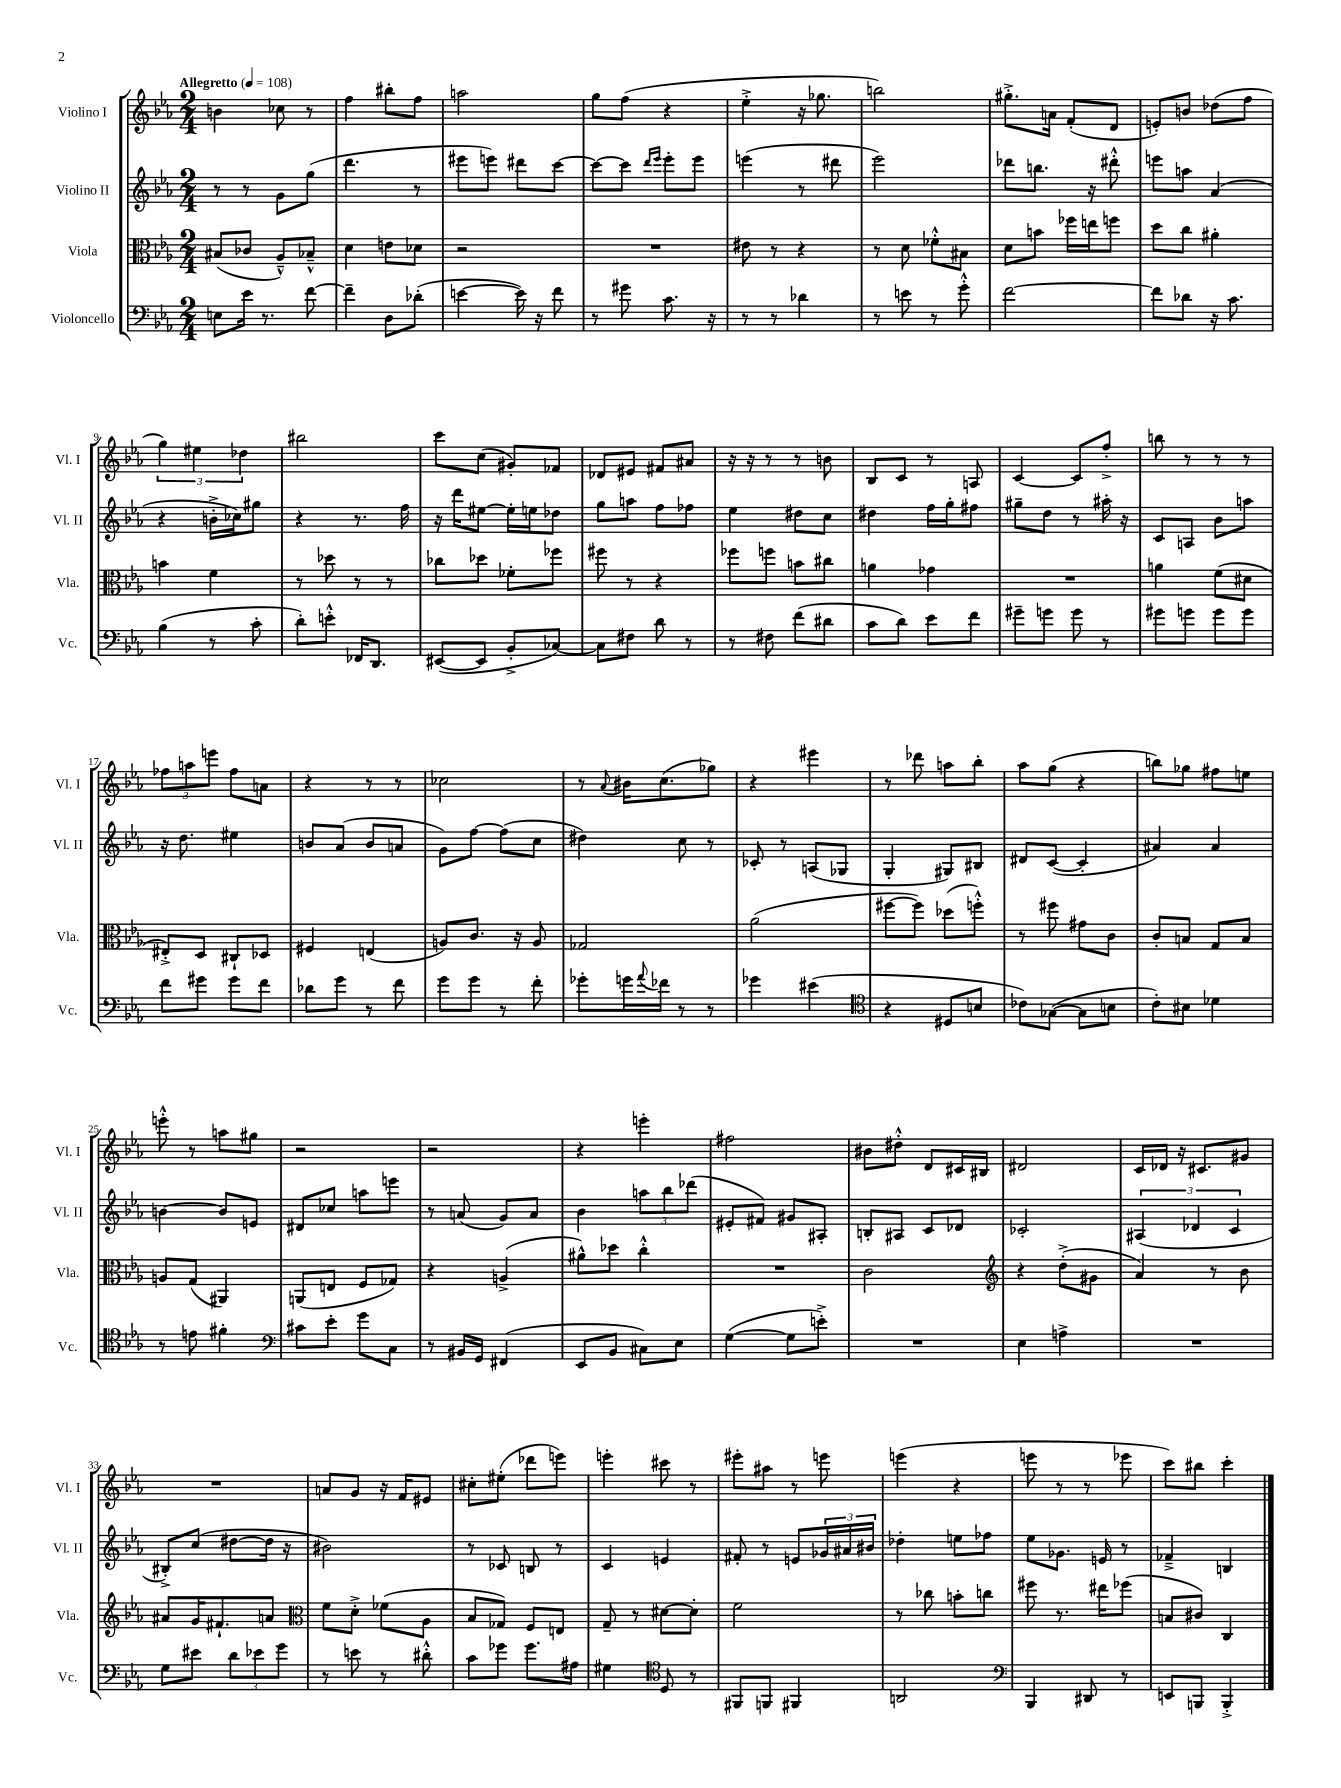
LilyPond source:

<<
\new StaffGroup <<
\new Staff = "s0" \with { instrumentName = "Violino I" shortInstrumentName = "Vl. I" } {
    \clef treble \key ees \major \numericTimeSignature \time 2/4 \tempo "Allegretto" 4 = 108
    b'4 ces''8 r8 |
    f''4 bis''8-. f''8 |
    a''2 |
    g''8 f''8( r4 |
    ees''4-.-> r16 ges''8. |
    b''2) |
    gis''8.-.-> a'16 f'8-.( d'8 |
    e'8-.) b'8 des''8( f''8 |
    \tuplet 3/2 { g''4) eis''4 des''4 } |
    bis''2 |
    c'''8 c''8( gis'8-.) fes'8 |
    des'8 eis'8 fis'8 ais'8 |
    r16 r16 r8 r8 b'8 |
    bes8 c'8 r8 a8 |
    c'4~ c'8 f''8-.-> |
    b''8 r8 r8 r8 |
    \tuplet 3/2 { fes''8 a''8 e'''8 } fes''8 a'8 |
    r4 r8 r8 |
    ces''2 |
    r8 \appoggiatura { aes'8 } bis'16 c''8.( ges''8) |
    r4 eis'''4 |
    r8 des'''8 a''8 bes''8-. |
    aes''8 g''8( r4 |
    b''8) ges''8 fis''8 e''8 |
    e'''8-.-^ r8 a''8 gis''8 |
    r2 |
    r2 |
    r4 e'''4-. |
    fis''2 |
    bis'8 dis''8-.-^ d'8 cis'16 bis16 |
    dis'2 |
    c'16 des'16 r16 cis'8. gis'8 |
    R2 |
    a'8 g'8 r16 f'16 eis'8 |
    cis''8-. eis''8-.( des'''8 e'''8) |
    e'''4-. cis'''8 r8 |
    eis'''8-. ais''8 r8 e'''8 |
    e'''4( r4 |
    e'''8 r8 r8 ees'''8 |
    c'''8) bis''8 c'''4-. \bar "|." |
}
\new Staff = "s1" \with { instrumentName = "Violino II" shortInstrumentName = "Vl. II" } {
    \clef treble \key ees \major \numericTimeSignature \time 2/4
    r8 r8 g'8 g''8( |
    d'''4. r8 |
    eis'''8 e'''8) dis'''8 c'''8~ |
    c'''8~ c'''8 \grace { d'''16 ees'''16 } ees'''8-. ees'''8 |
    e'''4( r8 dis'''8 |
    ees'''2) |
    des'''8 b''8. r16 dis'''8-.-^ |
    e'''8 a''8 aes'4( |
    r4 b'16-.-> ces''16) gis''8 |
    r4 r8. f''16 |
    r16 d'''16 eis''8~ eis''16-. e''16 des''8 |
    g''8 a''8 f''8 fes''8 |
    ees''4 dis''8 c''8 |
    dis''4 f''16 g''16-. fis''8 |
    gis''8-- d''8 r8 ais''16-. r16 |
    c'8 a8 bes'8 a''8 |
    r16 d''8. eis''4 |
    b'8 aes'8( b'8 a'8 |
    g'8) f''8~ f''8( c''8 |
    dis''4) c''8 r8 |
    ces'8-. r8 a8( ges8 |
    g4-. gis8) bis8 |
    dis'8 c'8~( c'4-. |
    ais'4) ais'4 |
    b'4~ b'8 e'8 |
    dis'8 ces''8 a''8 e'''8 |
    r8 a'8( g'8) a'8 |
    bes'4 \tuplet 3/2 { a''8 bes''8 des'''8( } |
    eis'8-. fis'8) gis'8 ais8-. |
    b8-. ais8 c'8 des'8 |
    ces'2-. |
    \tuplet 3/2 { ais4( des'4 c'4 } |
    bis8-.->) c''8( dis''8~ dis''16 r16 |
    bis'2) |
    r8 ces'8 b8 r8 |
    c'4 e'4 |
    fis'8-. r8 e'8 \tuplet 3/2 { ges'16 ais'16 bis'16 } |
    des''4-. e''8 fes''8 |
    ees''8 ges'8. e'16 r8 |
    fes'4---> b4 \bar "|." |
}
\new Staff = "s2" \with { instrumentName = "Viola" shortInstrumentName = "Vla." } {
    \clef alto \key ees \major \numericTimeSignature \time 2/4
    bis8( ces'8 aes8---^) bes8---^ |
    d'4 e'8 des'8 |
    r2 |
    R2 |
    eis'8 r8 r4 |
    r8 d'8 fes'8-.-^ bis8 |
    d'8 b'8 fes''16 e''16 f''8 |
    d''8 c''8 ais'4-. |
    b'4 f'4 |
    r8 des''8 r8 r8 |
    ces''8 des''8 fes'8-. fes''8 |
    fis''8 r8 r4 |
    fes''8 f''8 b'8 cis''8 |
    a'4 ges'4 |
    R2 |
    a'4 f'8( dis'8 |
    eis8-.->) d8 cis8-! des8 |
    fis4 e4( |
    a8) c'8. r16 a8 |
    ges2 |
    aes'2( |
    fis''8~ fis''8) des''8( f''8-.-^) |
    r8 fis''8 gis'8 c'8 |
    c'8-. b8 g8 b8 |
    a8 g8( ais,4) |
    a,8( e8 f8 ges8) |
    r4 a4->( |
    ais'8-^) des''8 c''4-.-^ |
    R2 |
    c'2 |
    \clef treble r4 d''8-.->( gis'8 |
    aes'4) r8 bes'8 |
    ais'8 g'16 fis'8.-! a'8 |
    \clef alto f'8 d'8-.-> fes'8( aes8 |
    bes8 ges8) f8 e8 |
    g8-- r8 dis'8~ dis'8-. |
    f'2 |
    r8 ces''8 b'8-. c''8 |
    fis''8 r8. eis''16 fes''8( |
    b8 cis'8) c4 \bar "|." |
}
\new Staff = "s3" \with { instrumentName = "Violoncello" shortInstrumentName = "Vc." } {
    \clef bass \key ees \major \numericTimeSignature \time 2/4
    e8 ees'16 r8. f'8~ |
    f'4-- d8 des'8-.( |
    e'4~ e'16) r16 f'8 |
    r8 gis'8 c'8. r16 |
    r8 r8 des'4 |
    r8 e'8 r8 g'8-.-^ |
    f'2~ |
    f'8 des'8 r16 c'8. |
    bes4( r8 c'8-. |
    d'8-.) e'8-.-^ fes,16 d,8. |
    eis,8~( eis,8 bes,8-.-> ces8~) |
    ces8 fis8 d'8 r8 |
    r8 fis8 f'8( dis'8 |
    c'8 d'8) ees'8 f'8 |
    gis'8-- g'8 g'8 r8 |
    gis'8 g'8 g'8 g'8 |
    f'8 gis'8 gis'8 f'8 |
    des'8 g'8 r8 f'8 |
    g'8 g'8 r8 f'8-. |
    ges'8-. g'16 \appoggiatura { aes'8 } fes'16 r8 r8 |
    ges'4 eis'4( |
    \clef tenor r4 dis8 b8 |
    ces'8) ges8~( ges8 b8 |
    c'8-.) bis8 des'4 |
    r8 e'8 fis'4-. |
    \clef bass cis'8 ees'8-. g'8 c8 |
    r8 bis,16 g,16 fis,4( |
    ees,8 bes,8 cis8) ees8 |
    g4~( g8 e'8-.->) |
    R2 |
    ees4 a4-> |
    R2 |
    g8 eis'8 \tuplet 3/2 { d'8 ees'8 g'8 } |
    r8 e'8 r8 dis'8-.-^ |
    c'8 ges'8 ges'8. ais16 |
    gis4 \clef tenor d8 r8 |
    fis,8 f,8 fis,4 |
    a,2 |
    \clef bass bes,,4 dis,8 r8 |
    e,8 b,,8 b,,4-.-> \bar "|." |
}
>>
>>
